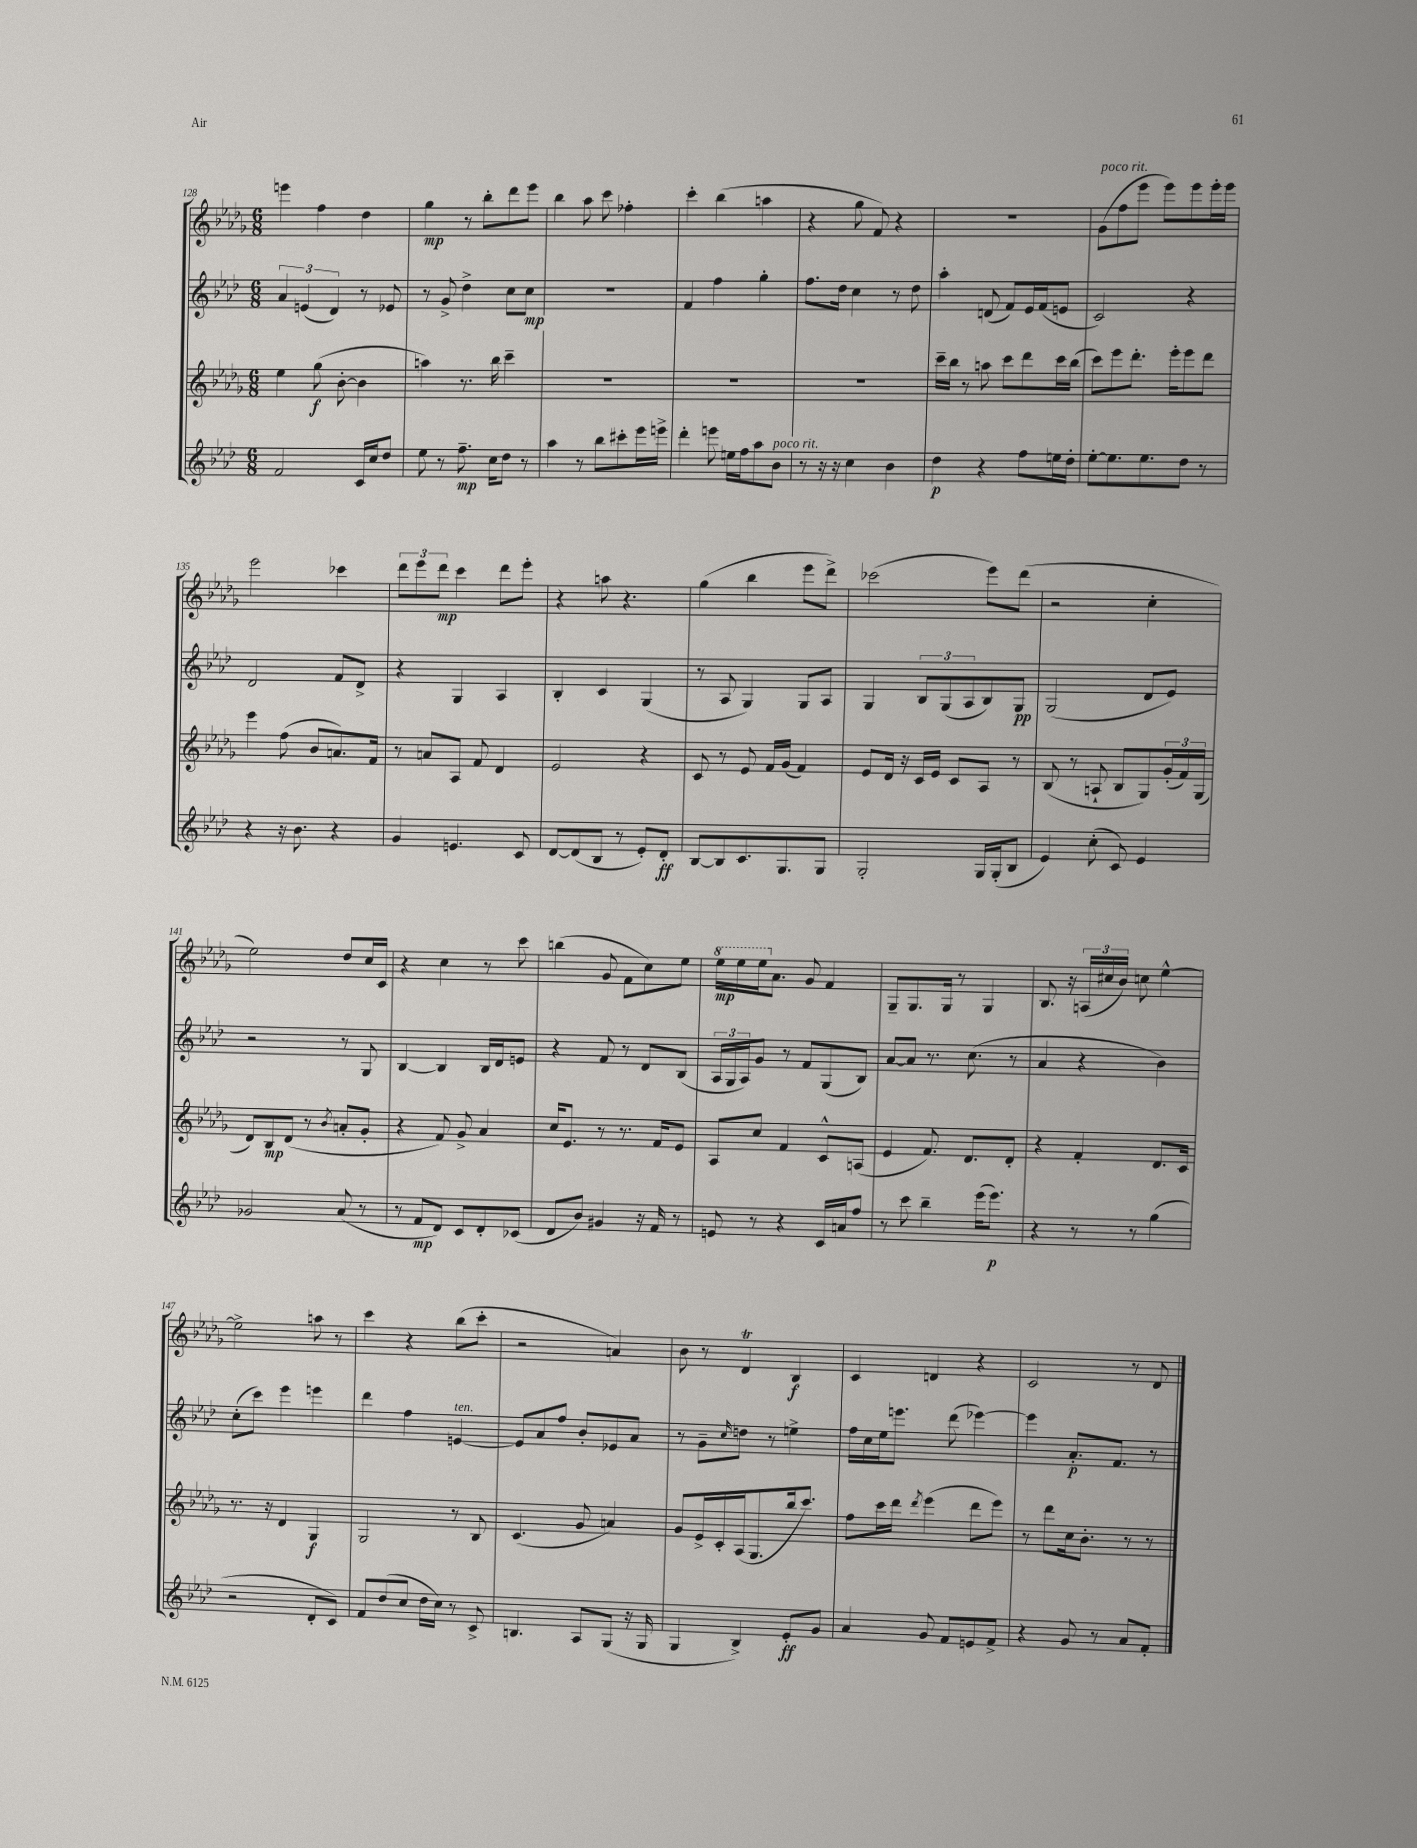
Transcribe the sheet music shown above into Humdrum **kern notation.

**kern	**kern	**kern	**kern
*staff4	*staff3	*staff2	*staff1
*clefG2	*clefG2	*clefG2	*clefG2
*k[b-e-a-d-]	*k[b-e-a-d-g-]	*k[b-e-a-d-]	*k[b-e-a-d-g-]
*M6/8	*M6/8	*M6/8	*M6/8
2f	4ee-	6a-	4eee
.	.	(6e	.
.	(8gg-	.	4ff
.	.	6d-)	.
.	[8b-'	.	.
16c	4b-]	8r	4dd-
16cc	.	.	.
8dd-	.	8e-	.
=	=	=	=
8ee-	4aa)	8r	4gg-
8r	.	8g^	.
8.ff~	8.r	4dd-^	8r
.	.	.	8bb-'
16cc	16bb-	.	.
8dd-	4ccc~	8cc	8ddd-
8r	.	8cc	8eee-
=	=	=	=
4aa-	2.r	2.r	4bb-
8r	.	.	8aa-
8bb-	.	.	8ccc
8ccc#'	.	.	4ff-'
16eee-	.	.	.
16eee^	.	.	.
=	=	=	=
4ddd-'	2.r	4f	4ccc'
8eee	.	4ff	(4bb-
16ee	.	.	.
16ff	.	.	.
8aa-	.	4gg'	4aa
8b-	.	.	.
=	=	=	=
8r	2.r	8.ff	4r
16r	.	.	.
16r	.	16dd-	.
4cc	.	4cc	8gg-
.	.	.	8f)
4b-	.	8r	4r
.	.	8dd-	.
=	=	=	=
4dd-	16ccc~	4aa-'	2.r
.	16bb-	.	.
.	8r	.	.
4r	8aa	(8d	.
.	8ccc	8f)	.
8ff	8ddd-	16e-	.
.	.	(16f	.
16ee	16ccc	8e	.
16dd-'	(16bb-	.	.
=	=	=	=
[8ee-'	8ccc)	2c)	(8g-
8.ee-]	8eee-	.	8ff
.	8.ddd-'	.	8eee-
8.ee-	.	.	.
.	.	.	8eee-)
.	16eee-'	.	.
8dd-	8eee-	4r	8eee-
8r	8ddd-	.	16eee-'
.	.	.	16eee-
=	=	=	=
4r	4eee-	2d-	2eee-
16r	(8ff	.	.
8.b-	.	.	.
.	8b-	.	.
4r	8.a)	8f	4ccc-
.	.	8d-^	.
.	16f	.	.
=	=	=	=
4g	8r	4r	12ddd-
.	.	.	12eee-
.	8a	.	.
.	.	.	12ddd-
4.e	8A-	4G	4ccc
.	8f	.	.
.	4d-	4A-	8ddd-
8c	.	.	8eee-'
=	=	=	=
[8d-	2e-	4B-'	4r
(8d-]	.	.	.
8B-	.	4c	8aa
8r	.	.	4.r
8e-')	4r	(4G	.
8d-'	.	.	.
=	=	=	=
[8B-	8c	8r	(4gg-
8B-]	8r	8A-	.
8.c	8e-	4G)	4bb-
.	16f	.	.
8.G	(16g-	.	.
.	4f)	8G	8eee-
8G	.	8A-	8ddd-^)
=	=	=	=
2G'	8e-	4G	(2ccc-
.	16d-	.	.
.	16r	.	.
.	16c	12B-	.
.	16e-	.	.
.	.	(12G	.
.	8c	.	.
.	.	12A-	.
16G	8A-	8B-)	8eee-)
(16G'	.	.	.
8B-	8r	8G	(8ddd-
=	=	=	=
4e-)	(8B-	(2G	2r
.	8r	.	.
(8cc'	8A`	.	.
8c)	8B-	.	.
4e-	8G-)	8d-	4cc'
.	(24g-'	8e-)	.
.	24f)	.	.
.	(24G-	.	.
=	=	=	=
2g-	8d-)	2r	2ee-)
.	8B-	.	.
.	(8d-	.	.
.	8r	.	.
.	8qb-	.	.
(8a-	8a'	8r	8dd-
8r	8g-'	8G	16cc
.	.	.	16c
=	=	=	=
8r	4r	[4B-	4r
8f	.	.	.
8d-)	8f)	4B-]	4cc
8c	8g-^	.	.
8d-'	4a-	16B-	8r
.	.	16d-	.
(8c-	.	8e	8ccc
=	=	=	=
8d-	16cc	4r	(4bb
.	8.e-	.	.
8b-)	.	.	.
4g#	8r	8f	8g-
.	8.r	8r	8f
16r	.	8d-	8cc)
16f	16f	.	.
8r	8e-	(8B-	8ee-
=	=	=	=
8e	8A-	24A-	16eee-
.	.	24G	.
.	.	.	16eee-
.	.	24A-)	.
8r	8cc	8g	16eee-
.	.	.	8.a-
4r	4f	8r	.
.	.	8f	8g-
16c	8c^^	(8G	4f
16a	.	.	.
8ff	(8A	8B-)	.
=	=	=	=
8r	4e-	[8a-	8G-~
8ccc	.	8a-]	8.G-
4bb-~	8.f)	8.r	.
.	.	.	16G-
.	.	.	8r
.	8.d-	(8.cc	.
(16eee-	.	.	4G-
8.eee-)	.	.	.
.	8d-'	8r	.
=	=	=	=
4r	4r	4a-	8.B-
.	.	.	16r
8r	4f'	4r	(24A
.	.	.	24cc#
.	.	.	24b-)
8r	.	.	8cc
(4gg	8.d-	4b-)	[4ee-^^
.	16c	.	.
=	=	=	=
2r	8.r	(8cc'	2ee-^]
.	.	8ccc)	.
.	16r	.	.
.	4d-	4eee-	.
8d-'	4G-	4eee	8aa
8c)	.	.	8r
=	=	=	=
8f	2G-	4ddd-	4ccc
(8dd-	.	.	.
8cc	.	4ff	4r
16dd-	.	.	.
16cc)	.	.	.
8r	8r	[4e	(8bb-
8c^	8B-	.	8ccc'
=	=	=	=
4.B	(4.c	8e]	2r
.	.	8a-	.
.	.	8ff	.
8A-	8g-	8b-'	.
(8G	4a)	8e-	4a)
16r	.	8a-	.
16G	.	.	.
=	=	=	=
4G	8g-	8r	8b-
.	16e-^	8g~	8r
.	16c'	.	.
.	.	16qqcc	.
4B-^)	(16A-	8dd	4d-
.	8.G-	.	.
.	.	8r	.
8e-'	16bb-	4ee^	4B-
.	8.ccc)	.	.
8g	.	.	.
=	=	=	=
4a-	8ff	16ff	4c
.	.	16cc	.
.	16ccc	16ee-	.
.	16ddd-	8.eee	.
.	8qddd-	.	.
8g	(4eee-	.	4d
8f	.	(8ddd-	.
8e	8ddd-	[4eee-)	4r
8f^	8eee-)	.	.
=	=	=	=
4r	8r	4eee-]	2c
.	8ddd-	.	.
8g	16cc	8.a-'	.
.	8.b-'	.	.
8r	.	.	.
.	.	8.f	.
8a-	8r	.	8r
8f'	8r	8r	8d-
==	==	==	==
*-	*-	*-	*-
